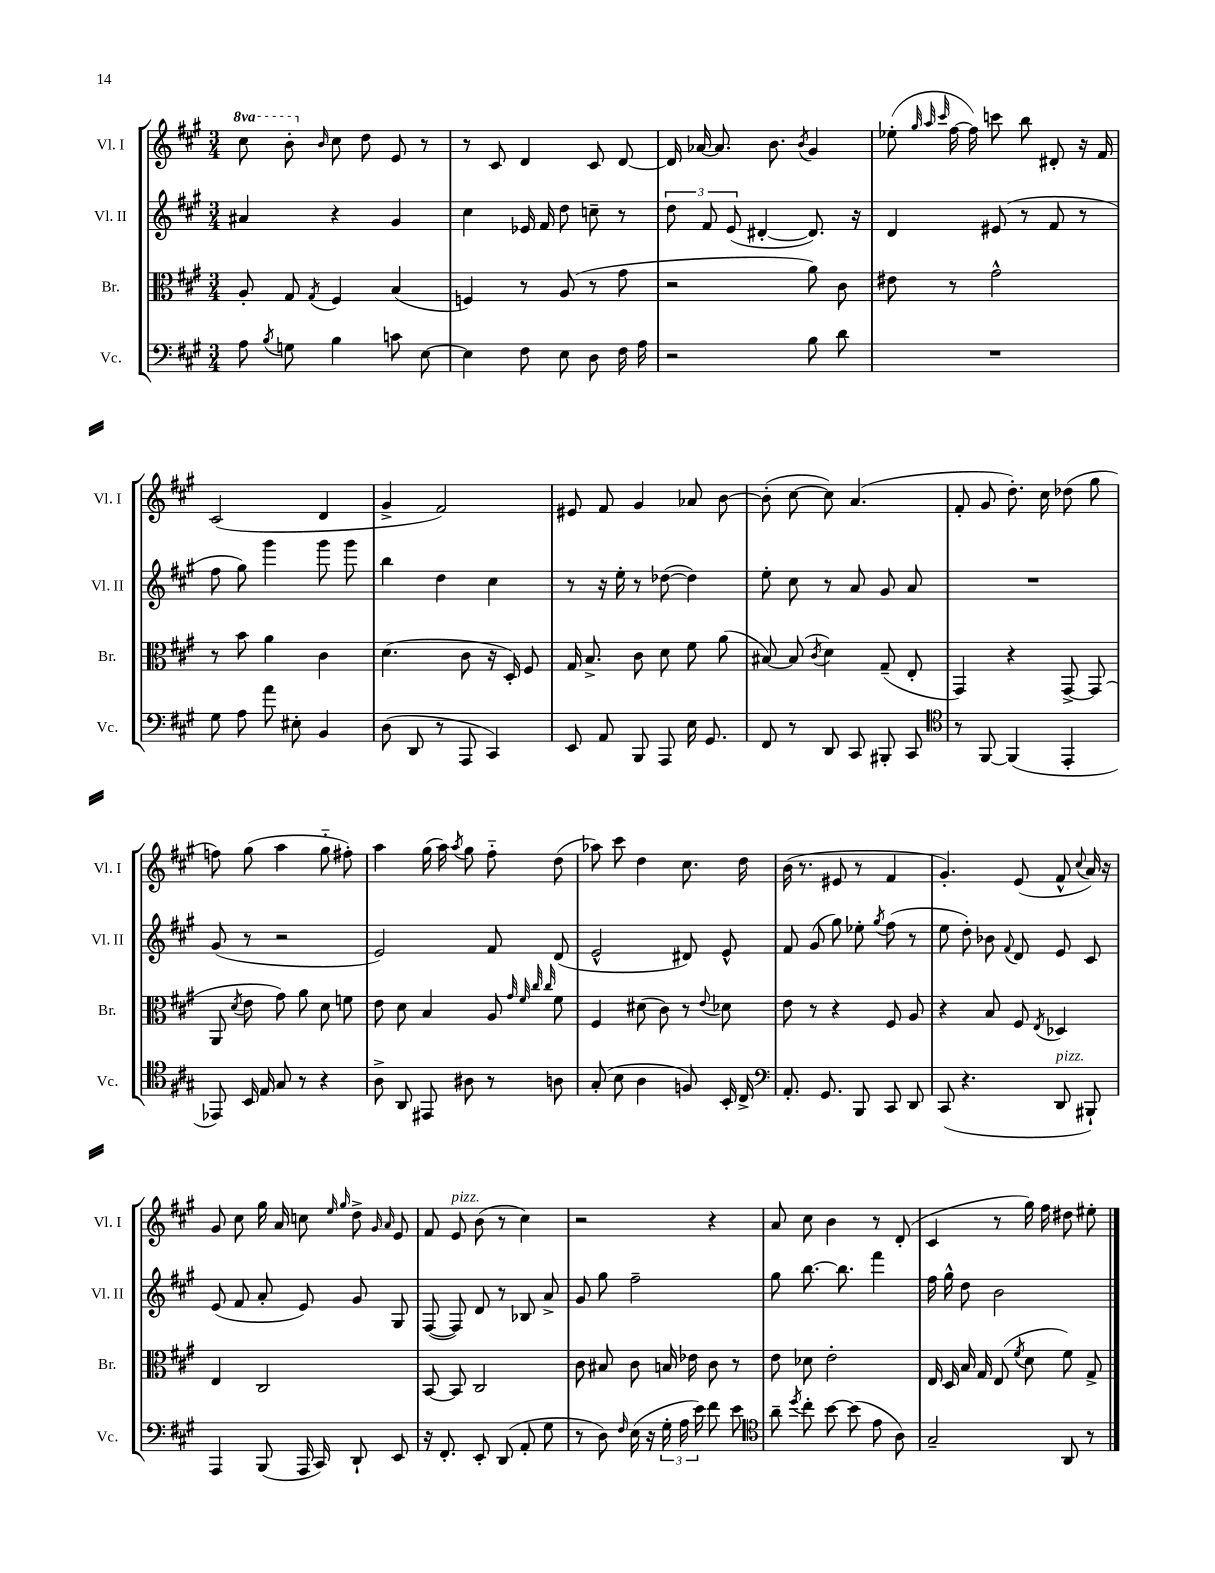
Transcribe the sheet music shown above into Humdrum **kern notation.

**kern	**kern	**kern	**kern
*part4	*part3	*part2	*part1
*staff4	*staff3	*staff2	*staff1
*I"Vc.	*I"Br.	*I"Vl. II	*I"Vl. I
*I'Vc.	*I'Br.	*I'Vl. II	*I'Vl. I
*clefF4	*clefC3	*clefG2	*clefG2
*k[f#c#g#]	*k[f#c#g#]	*k[f#c#g#]	*k[f#c#g#]
*M3/4	*M3/4	*M3/4	*M3/4
*	*	*	*8va
=1	=1	=1	=1
8A\	8A'/	4a#X/	8ccc#\
8qB/	.	.	.
8Gn\	8G#/	.	8bb'\
*	*	*	*X8va
.	8qG#/	.	16qqb/
4B\	4F#/	4r	8cc#\
.	.	.	8dd\
8cn\	(4B/	4g#/	8e/
[8E\	.	.	8r
=2	=2	=2	=2
4E\]	4Fn/)	4cc#\	8r
.	.	.	8c#/
8F#\	8r	16e-X/	4d/
.	.	16f#/	.
8E\	(8A/	8dd\	.
8D\	8r	8ccn~\	8c#/
16F#\	8g#\	8r	[8d/
16A\	.	.	.
=3	=3	=3	=3
2r	2r	12dd\	16d/]
.	.	.	[16a-X/
.	.	12f#/	.
.	.	.	8.a-/]
.	.	(12e/	.
.	.	[4d#X'/	.
.	.	.	8.b\
.	.	.	8qb/
8B\	8a\)	8.d#/])	4g#/
8d\	8c#\	.	.
.	.	16r	.
=4	=4	=4	=4
2.r	8e#X\	4d/	(8ee-X'\
.	.	.	32qqgg#/
.	.	.	32qqaa/
.	.	.	32qqccc#/
.	8r	.	[16ff#\
.	.	.	16ff#\])
.	2g#^^\	(8e#X/	8cccn\
.	.	8r	8bb\
.	.	8f#/	8d#X'/
.	.	8r	16r
.	.	.	16f#/
!!LO:LB:g=z
=5	=5	=5	=5
8G#\	8r	8ff#\	(2c#/
8A\	8b\	8gg#\)	.
8a\	4a\	4ggg#\	.
8E#X'\	.	.	.
4BB/	4c#\	8ggg#\	4d/
.	.	8ggg#\	.
=6	=6	=6	=6
(8D\	(4.d\	4bb\	4g#^/
8DD/	.	.	.
8r	.	4dd\	2f#/)
8AAA/	8c#\	.	.
4CC#/)	16r	4cc#\	.
.	16D'/)	.	.
.	8F#/	.	.
=7	=7	=7	=7
8EE/	16G#/	8r	8e#X/
.	8.B^/	.	.
8AA/	.	16r	8f#/
.	.	16ee'\	.
8BBB/	8c#\	8r	4g#/
8AAA/	8d\	([8dd-X\	.
16E\	8f#\	4dd-\])	8a-X/
8.GG#/	.	.	.
.	(8a\	.	[8b\
=8	=8	=8	=8
8FF#/	[8B#X/)	8ee'\	(8b'\]
8r	(8B#/]	8cc#\	[8cc#\
.	8qc#/	.	.
8DD/	4d\)	8r	8cc#\])
8CC#/	.	8a/	(4.a/
8BBB#X'/	(8G#~/	8g#/	.
8CC#/	8E'/	8a/	.
=9	=9	=9	=9
*clefC4	*	*	*
8r	4GG#/)	2.r	8f#'/
[8FF#/	.	.	8g#/
(4FF#/]	4r	.	8.dd'\)
.	.	.	16cc#\
4EE'/	[8GG#^/	.	(8dd-X\
.	(8GG#/]	.	8gg#\
!!LO:LB:g=z
=10	=10	=10	=10
8EE-X/)	8AA/	(8g#/	8ffn\)
.	8qd/	.	.
16BB/	8e\	8r	(8gg#\
16E/	.	.	.
8G#/	8g#\)	2r	4aa\
8r	8a\	.	.
4r	8d\	.	8gg#\
.	8fn\	.	8ff#X'\)
=11	=11	=11	=11
8A^\	8e\	2e/)	4aa\
8AA/	8d\	.	.
8EE#X/	4B/	.	(16gg#\
.	.	.	16aa\)
.	.	.	8qaa/
8A#X\	.	.	8gg#\
8r	8A/	8f#/	8ff#\
.	32qqg#/	.	.
.	32qqf#/	.	.
.	32qqcc#/	.	.
.	32qqcc#/	.	.
8An\	8f#\	(8d/	(8dd\
=12	=12	=12	=12
(8G#'/	4F#/	2e^^/	8aa-X\)
8B\	.	.	8ccc#\
4A\	(8d#X\	.	4dd\
.	8c#\)	.	.
8Fn/)	8r	8d#X/)	8.cc#\
.	8qqe/	.	.
16BB'/	8d-X\	8e^^/	.
16C#^/	.	.	16dd\
=13	=13	=13	=13
*clefF4	*	*	*
8.AA'/	8e\	8f#/	(16b\
.	.	.	8.r
.	8r	(8g#/	.
8.GG#/	.	.	.
.	4r	8gg#\)	8e#X/
8BBB/	.	8ee-X'\	8r
.	.	8qgg#/	.
8CC#/	8F#/	(8ff#\	4f#/
8DD/	8A/	8r	.
=14	=14	=14	=14
(8CC#/	4r	8ee\	4.g#'/)
4.r	.	8dd'\)	.
.	8B/	8b-X\	.
.	.	8qqf#/	.
.	8F#/	8d/	(8e/
.	8qE/	.	.
!LO:TX:a:i:t=pizz.	!	!	!
8DD/	4D-X/	8e/	8f#^^/
.	.	.	8qqcc#/
8BBB#X`/)	.	8c#/	16a/)
.	.	.	16r
!!LO:LB:g=z
=15	=15	=15	=15
4AAA/	4E/	(8e/	8g#/
.	.	8f#/	8cc#\
(8BBB/	2C#/	8a'/	16gg#\
.	.	.	16a/
16AAA/	.	8e/)	8ccn\
16CC#/)	.	.	.
.	.	.	16qqee/
.	.	.	16qqgg#/
8DD`/	.	8g#/	8dd^\
.	.	.	16qqg#/
.	.	.	16qqa/
8EE/	.	8G#/	8e/
=16	=16	=16	=16
16r	[8BB/	([8F#/	8f#/
8.FF#'/	.	.	.
!	!	!	!LO:TX:a:i:t=pizz.
.	8BB/]	8F#/])	8e/
8EE'/	2C#/	8d/	(8b\
(8DD/	.	8r	8r
8AA'/	.	8B-X/	4cc#\)
8G#\	.	8a^/	.
=17	=17	=17	=17
8r	8c#\	8g#/	2r
8D\)	8B#X/	8gg#\	.
16qqF#/	.	.	.
(16E\	8c#\	2ff#~\	.
16r	.	.	.
24G#'\	16Bn/	.	.
24A\	.	.	.
.	16e-X\	.	.
24e\)	.	.	.
8f#\	8c#\	.	4r
8e\	8r	.	.
=18	=18	=18	=18
*clefC4	*	*	*
8a~\	8e\	8gg#\	8a/
8qdd/	.	.	.
8cc#'\	8d-X\	[8.bb\	8cc#\
[8b\	2e'\	.	4b\
.	.	8.bb\]	.
(8b\]	.	.	.
8e\	.	4fff#\	8r
8A\)	.	.	(8d'/
=19	=19	=19	=19
2G#~/	16E/	16ff#\	4c#/
.	16D/	16gg#^^\	.
.	16B/	8dd\	.
.	16G#/	.	.
.	(8E/	2b\	8r
.	8qf#/	.	.
.	8d\	.	16gg#\)
.	.	.	16ff#\
8AA/	8f#\)	.	8dd#X\
8r	8G#^/	.	8ee#X'\
==	==	==	==
*-	*-	*-	*-
